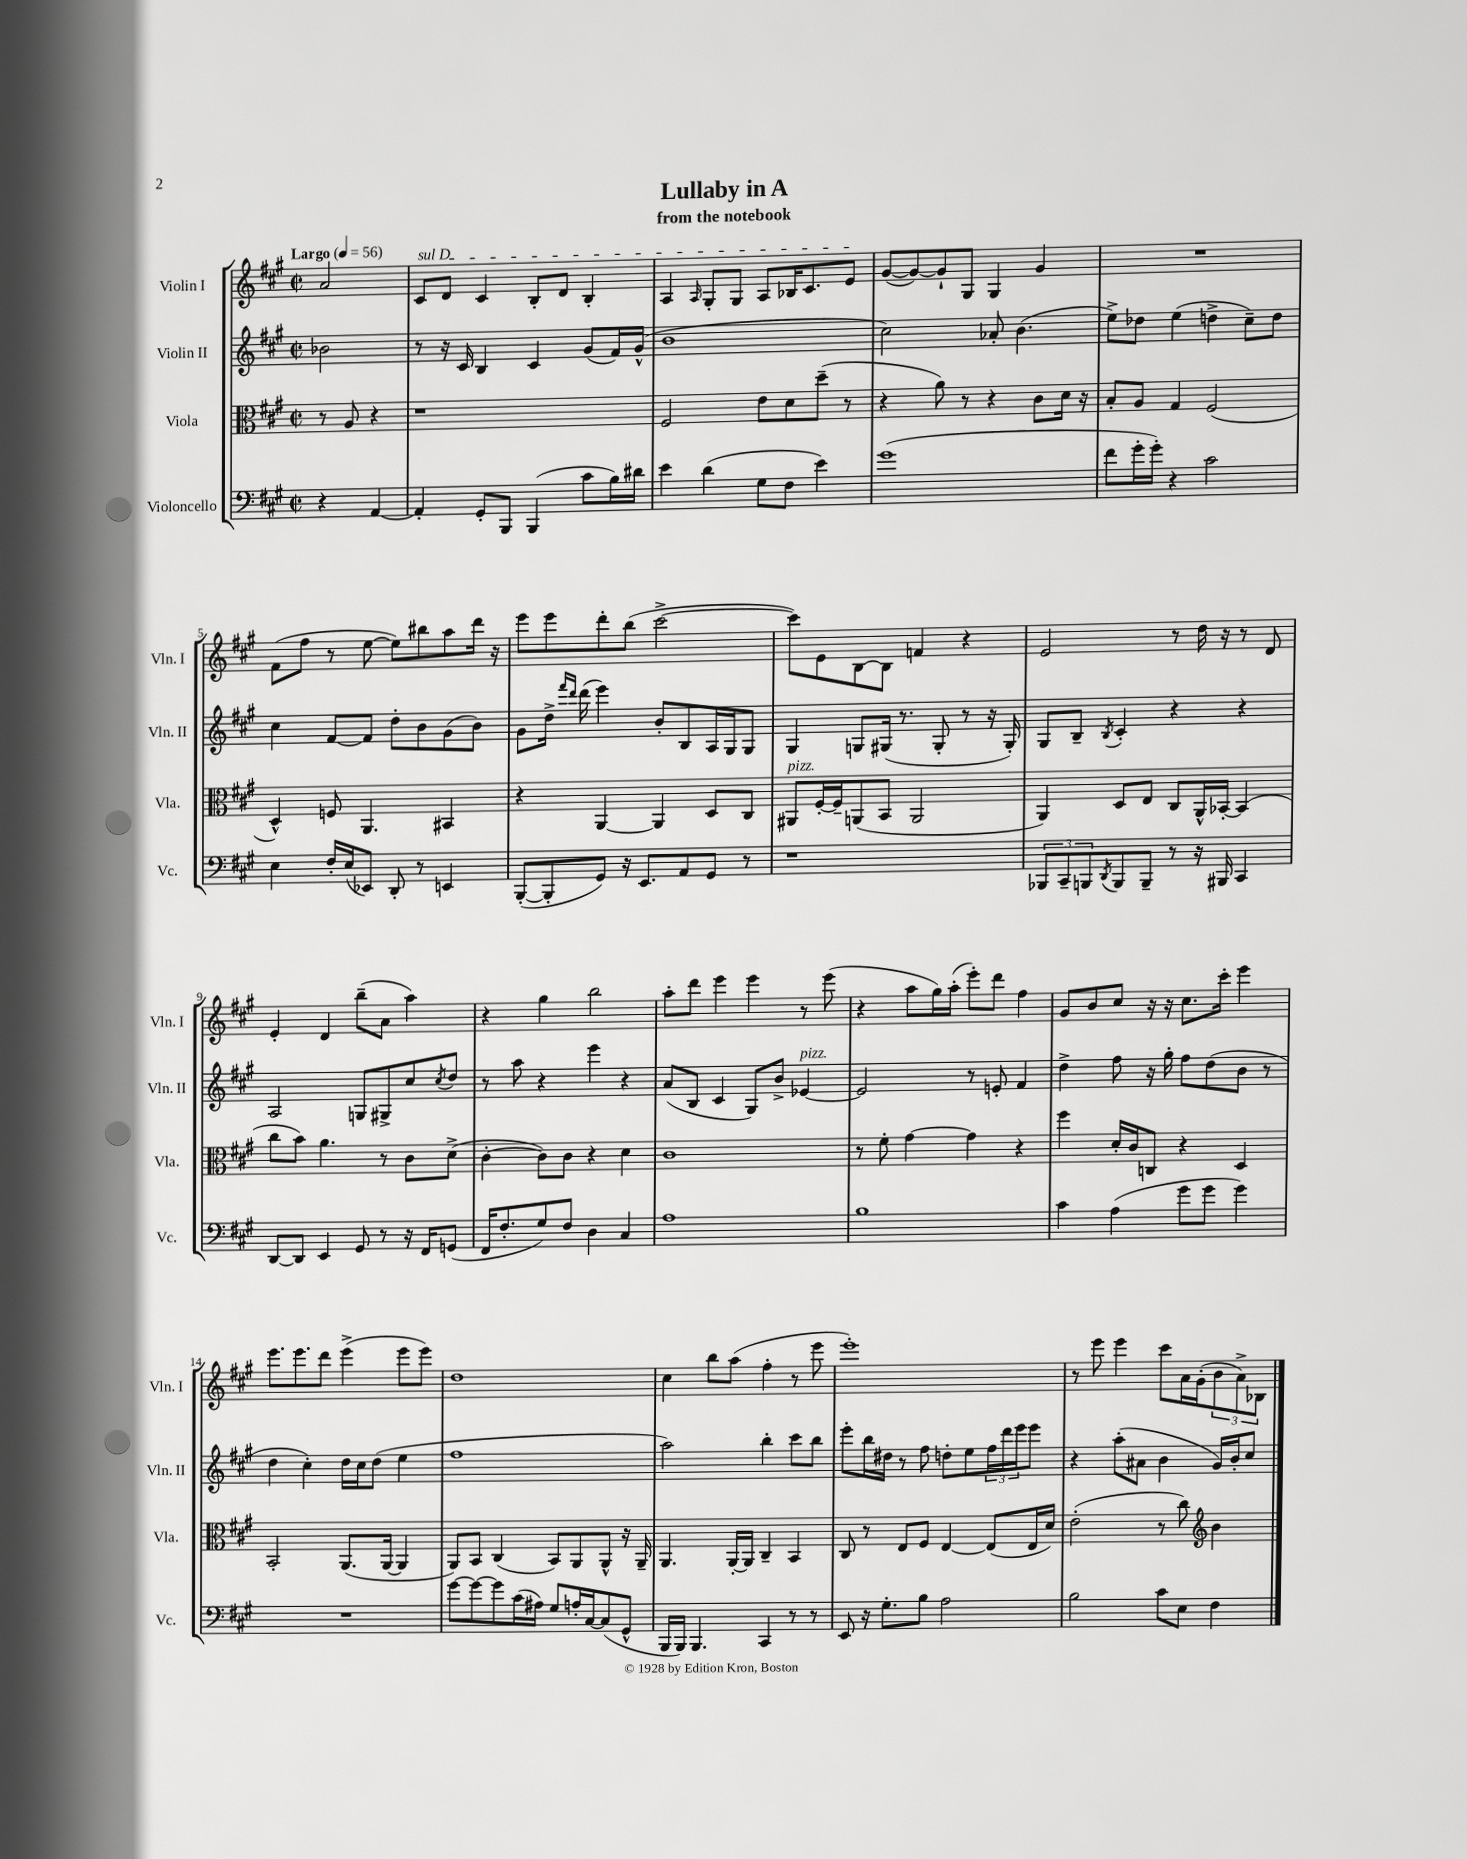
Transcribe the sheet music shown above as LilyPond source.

\header { title = "Lullaby in A" subtitle = "from the notebook" }
<<
\new StaffGroup <<
\new Staff = "s0" \with { instrumentName = "Violin I" shortInstrumentName = "Vln. I" } {
    \clef treble \key a \major \defaultTimeSignature \time 2/2 \partial 2 \tempo "Largo" 4 = 56
    a'2 |
    \once \override TextSpanner.bound-details.left.text = \markup { \italic "sul D" } cis'8\startTextSpan d'8 cis'4 b8-. d'8 b4-. |
    a4 \grace { a16 } gis8-. gis8 a8 bes16 cis'8. e'8\stopTextSpan |
    gis'8~( gis'8~) gis'8-! gis8 gis4 gis'4 |
    R1 |
    fis'8( fis''8 r8 e''8~ e''8) bis''8 a''8 d'''16 r16 |
    e'''8 e'''8 d'''8-. b''8( cis'''2~-> |
    cis'''8) e'8 b8~ b8 f'4 r4 |
    e'2 r8 d''16 r16 r8 d'8 |
    e'4-. d'4 b''8--( a'8 a''4) |
    r4 gis''4 b''2 |
    a''8-. d'''8 e'''4 e'''4 r8 e'''8( |
    r4 a''8 gis''16) a''16-.( e'''8-.) d'''8 fis''4 |
    gis'8 b'8 cis''8 r16 r16 cis''8. cis'''16-. e'''4 |
    e'''8. e'''8. d'''8 e'''4->( e'''8 e'''8) |
    d''1 |
    cis''4 b''8 a''8( fis''4-. r8 e'''8 |
    e'''1-.) |
    r8 e'''8 e'''4 cis'''8 a'16 gis'16-.( \tuplet 3/2 { b'8 a'8->) bes8 } \bar "|." |
}
\new Staff = "s1" \with { instrumentName = "Violin II" shortInstrumentName = "Vln. II" } {
    \clef treble \key a \major \defaultTimeSignature \time 2/2 \partial 2
    bes'2 |
    r8 r16 cis'16 b4 cis'4 gis'8( fis'16) gis'16-^( |
    b'1 |
    cis''2) aes'8-. b'4.( |
    e''8->) des''8 e''4( d''4-> cis''8--) d''8 |
    cis''4 fis'8~ fis'8 d''8-. b'8 gis'8( b'8) |
    gis'8 d''16-> \grace { fis'''16 d'''16 } d'''16( e'''4) b'8-. b8 a16 gis16 gis8 |
    gis4 g8 gis16( r8. gis8-. r8 r16 gis16-.) |
    gis8 b8-- \acciaccatura { b8 } cis'4-. r4 r4 |
    a2 g8 gis8-> cis''8 \acciaccatura { cis''8 } d''8 |
    r8 a''8 r4 e'''4 r4 |
    a'8( b8 cis'4 gis8) b'8-> ees'4~^\markup { \italic "pizz." } |
    ees'2 r8 e'8-. fis'4 |
    d''4-> fis''8 r16 gis''16-. fis''8 d''8( b'8 r8 |
    d''4 cis''4-.) d''16 cis''16 d''8( e''4 |
    fis''1 |
    a''2) b''4-. cis'''8 b''8 |
    e'''8-. b''16 dis''16 r8 fis''8 d''8-. e''8 \tuplet 3/2 { fis''16 d'''16 e'''16 } e'''8 |
    r4 a''8-.( ais'8 b'4 gis'16) b'16-. cis''8 \bar "|." |
}
\new Staff = "s2" \with { instrumentName = "Viola" shortInstrumentName = "Vla." } {
    \clef alto \key a \major \defaultTimeSignature \time 2/2 \partial 2
    r8 a8 r4 |
    r1 |
    fis2 e'8 d'8 d''8--( r8 |
    r4 a'8) r8 r4 cis'8 d'16 r16 |
    b8-. a8 gis4 fis2( |
    d4-^) f8 a,4. bis,4 |
    r4 a,4~ a,4 d8 cis8 |
    ais,8^\markup { \italic "pizz." } fis16~-. fis16-- a,8( b,8 a,2 |
    a,4) d8 e8 cis8 a,16-^ bes,16~-. bes,4( |
    cis''8 b'8) a'4. r8 cis'8 d'8->( |
    cis'4~-. cis'8) cis'8 r4 d'4 |
    cis'1 |
    r8 fis'8-. gis'4~ gis'4 r4 |
    fis''4 d'16-. cis'16 c8 r4 d4 |
    b,2-. a,8.( a,16~ a,4 |
    a,8) b,8 cis4( b,8) a,8 a,8-^ r16 a,16-- |
    a,4. a,16~-. a,16 cis4-- b,4 |
    cis8 r8 e8 fis8 e4~ e8( e16 d'16) |
    e'2-.( r8 cis''8) \clef treble b'4 \bar "|." |
}
\new Staff = "s3" \with { instrumentName = "Violoncello" shortInstrumentName = "Vc." } {
    \clef bass \key a \major \defaultTimeSignature \time 2/2 \partial 2
    r4 a,4~ |
    a,4-. gis,8-. b,,8 b,,4( cis'8 b16) dis'16 |
    e'4 d'4( gis8 fis8 e'4) |
    gis'1( |
    fis'8 gis'16-. gis'16-.) r4 cis'2 |
    e4 fis16-. e16( ees,8) d,8-. r8 e,4 |
    b,,8~-.( b,,8-. gis,8) r16 e,8. a,8 gis,8 r8 |
    r1 |
    \tuplet 3/2 { bes,,8 cis,8-- b,,8 } \acciaccatura { d,8 } b,,8 b,,8-- r8 r16 bis,,16 cis,4 |
    d,8~ d,8 e,4 gis,8 r8 r16 fis,16 g,8( |
    fis,16 fis8.-. gis8) fis8 d4 cis4 |
    a1 |
    b1 |
    cis'4 a4( gis'8 gis'8 gis'4) |
    R1 |
    gis'8~ gis'8~ gis'8 cis'16( ais16) gis8 a16-. cis16~ cis8( gis,8-^ |
    b,,16 b,,16) b,,4. cis,4 r8 r8 |
    e,8 r16 gis8.-. b8 a2 |
    b2 cis'8 e8 fis4 \bar "|." |
}
>>
>>
